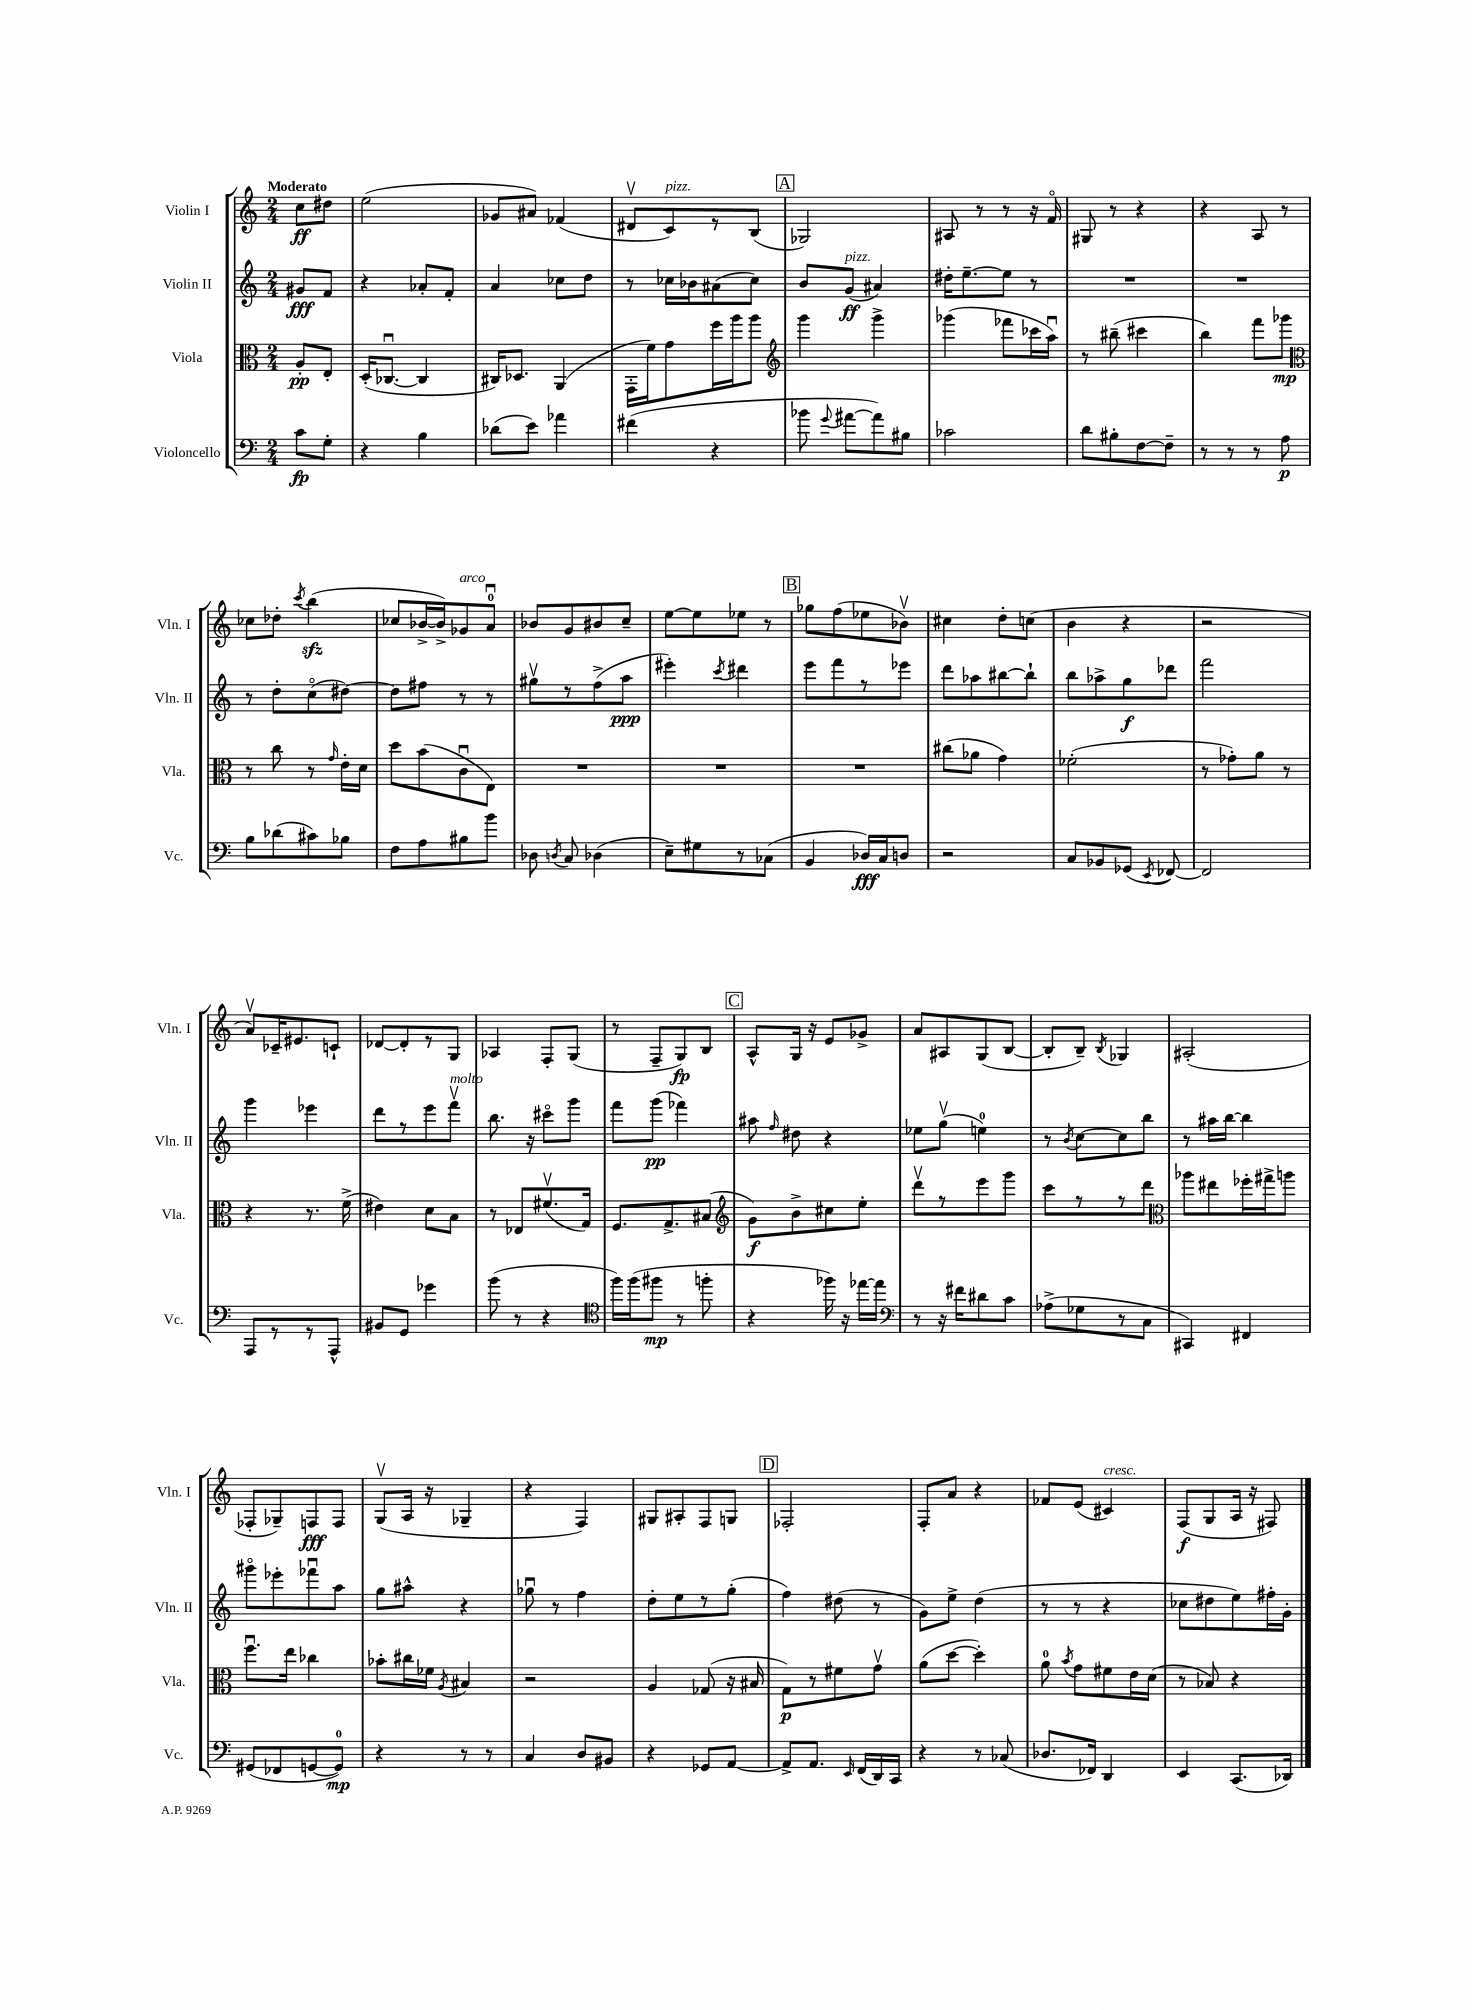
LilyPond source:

<<
\new StaffGroup <<
\new Staff = "s0" \with { instrumentName = "Violin I" shortInstrumentName = "Vln. I" } {
    \clef treble \key c \major \numericTimeSignature \time 2/4 \partial 4 \tempo "Moderato"
    \autoBeamOff c''8[\ff dis''8] |
    e''2( |
    ges'8[ ais'8]) fes'4( |
    dis'8[\upbow c'8^\markup { \italic "pizz." }) r8 b8]( |
    \mark \markup { \box "A" } ges2) |
    ais8 r8 r8 r16 f'16\flageolet |
    gis8 r8 r4 |
    r4 a8 r8 |
    ces''8[ des''8]-. \acciaccatura { c'''8 } b''4\sfz( |
    ces''8[ bes'16~-> bes'16->) ges'8^\markup { \italic "arco" } a'8]-0\downbow |
    bes'8[ g'8 bis'8 c''8]-- |
    e''8[~ e''8 ees''8] r8 |
    \mark \markup { \box "B" } ges''8[ f''8( ees''8 bes'8]\upbow) |
    cis''4 d''8[-. c''8]( |
    b'4 r4 |
    r2 |
    a'8[\upbow) ces'16-- eis'8. c'8]-! |
    des'8[~ des'8-. r8 g8] |
    aes4 f8[-. g8]( |
    r8 f8[-- g8\fp) b8] |
    \mark \markup { \box "C" } a8[-^ g16] r16 e'8[ ges'8]-> |
    a'8[ ais8 g8( b8]~ |
    b8[-. b8]--) \acciaccatura { b8 } ges4 |
    ais2-.( |
    fes8[-. ges8--) f8\fff f8] |
    g8[\upbow( a16] r16 ges4-- |
    r4 f4) |
    gis8[ ais8-. f8 g8] |
    \mark \markup { \box "D" } fes2-. |
    f8[-. a'8] r4 |
    fes'8[ e'8]( cis'4^\markup { \italic "cresc." }) |
    f8[\f( g8 a16] r16 fis8) \bar "|." |
}
\new Staff = "s1" \with { instrumentName = "Violin II" shortInstrumentName = "Vln. II" } {
    \clef treble \key c \major \numericTimeSignature \time 2/4 \partial 4
    \autoBeamOff gis'8[\fff f'8] |
    r4 aes'8[-. f'8]-. |
    a'4 ces''8[ d''8] |
    r8 ces''16[ bes'16 ais'8( ces''8]) |
    \mark \markup { \box "A" } b'8[ g'8]\ff^\markup { \italic "pizz." }( ais'4) |
    dis''16[-. e''8.~-- e''8] r8 |
    R2 |
    R2 |
    r8 d''8[-. c''8\flageolet( dis''8]~) |
    dis''8[ fis''8] r8 r8 |
    gis''8[\upbow r8 f''8->( a''8]\ppp |
    eis'''4-.) \acciaccatura { c'''8 } dis'''4 |
    \mark \markup { \box "B" } e'''8[ f'''8 r8 ees'''8] |
    d'''8[ aes''8 bis''8~ bis''8]-! |
    b''8[ aes''8-> g''8\f des'''8] |
    f'''2 |
    g'''4 ees'''4 |
    d'''8[ r8 e'''8 f'''8]\upbow^\markup { \italic "molto" } |
    b''8. r16 cis'''8[\flageolet g'''8] |
    f'''8[ g'''8]\pp( fes'''4) |
    \mark \markup { \box "C" } ais''8 \grace { f''16 } dis''8 r4 |
    ees''8[ g''8]\upbow( e''4-0) |
    r8 \acciaccatura { b'8 } c''8[~ c''8 b''8] |
    r8 ais''16[ b''16]~ b''4 |
    gis'''8[\flageolet ees'''8-. fes'''8\downbow a''8] |
    g''8[ ais''8]-^ r4 |
    ges''8\downbow r8 f''4 |
    d''8[-. e''8 r8 g''8]-.( |
    \mark \markup { \box "D" } f''4) dis''8( r8 |
    g'8[) e''8]-> d''4( |
    r8 r8 r4 |
    ces''8[ dis''8 e''8) fis''16-. g'16]-. \bar "|." |
}
\new Staff = "s2" \with { instrumentName = "Viola" shortInstrumentName = "Vla." } {
    \clef alto \key c \major \numericTimeSignature \time 2/4 \partial 4
    \autoBeamOff a8[-.\pp e8]-. |
    d16[-.( ces8.]~\downbow ces4 |
    cis16[) des8.] a,4( |
    g,16[-. f'16) g'8 f''16 a''16 a''8] |
    \mark \markup { \box "A" } \clef treble g'''4 g'''4-> |
    ges'''4( fes'''8[ ces'''16 a''16]\downbow) |
    r8 bis''8--( cis'''4 |
    b''4) f'''8[ ges'''8]\mp |
    \clef alto r8 c''8 r8 \grace { g'16 } e'16[-. d'16] |
    d''8[ b'8( c'8\downbow e8]) |
    R2 |
    R2 |
    \mark \markup { \box "B" } R2 |
    cis''8[( aes'8] g'4) |
    fes'2-.( |
    r8 ges'8[-.) a'8] r8 |
    r4 r8. f'16->( |
    eis'4) d'8[ b8] |
    r8 ees8[ fis'8.\upbow( g16]) |
    f8.[ g8.-> bis8]( |
    \mark \markup { \box "C" } \clef treble g'8[\f) b'8-> cis''8 e''8]-. |
    d'''8[\upbow r8 e'''8 g'''8] |
    c'''8[ r8 r8 d'''8] |
    \clef alto aes''8[ eis''8 fes''16-. gis''16-> a''8] |
    f''8.[\downbow e''16] ces''4 |
    bes'8[-. cis''16 fes'16] \acciaccatura { a8 } bis4 |
    r2 |
    a4 ges8( r16 bis16 |
    \mark \markup { \box "D" } g8[\p) r8 fis'8 g'8]\upbow |
    a'8[( d''8]~ d''4-.) |
    a'8-0 \acciaccatura { b'8 } g'8[ fis'8 e'16 d'16]( |
    r8 bes8) r4 \bar "|." |
}
\new Staff = "s3" \with { instrumentName = "Violoncello" shortInstrumentName = "Vc." } {
    \clef bass \key c \major \numericTimeSignature \time 2/4 \partial 4
    \autoBeamOff c'8[\fp g8]-. |
    r4 b4 |
    des'8[( e'8]) aes'4 |
    fis'4( r4 |
    \mark \markup { \box "A" } bes'8 \appoggiatura { g'8 } ais'8[~ ais'8) bis8] |
    ces'2 |
    d'8[ bis8-. f8~ f8]-- |
    r8 r8 r8 a8\p |
    b8[ des'8( cis'8) bes8] |
    f8[ a8 bis8 b'8] |
    des8 \acciaccatura { d8 } c8 des4( |
    e8[--) gis8 r8 ces8]( |
    \mark \markup { \box "B" } b,4 des16[\fff) c16 d8] |
    r2 |
    c8[ bes,8 ges,8]( \acciaccatura { e,8 } fes,8~) |
    fes,2 |
    a,,8[ r8 r8 a,,8]-^ |
    bis,8[ g,8] ges'4 |
    b'8( r8 r4 |
    \clef tenor f''16[) f''16( fis''8]\mp r8 f''8-. |
    \mark \markup { \box "C" } r4 fes''16) r16 ees''16[~ ees''16] |
    \clef bass r8 r16 fis'16[ dis'8 c'8] |
    aes8[->( ges8 r8 c8] |
    cis,4) fis,4 |
    gis,8[( fes,8 g,8~ g,8]-0\mp) |
    r4 r8 r8 |
    c4 d8[ bis,8] |
    r4 ges,8[ a,8]~ |
    \mark \markup { \box "D" } a,8[-> a,8.] \grace { e,16 } f,16[( d,16) c,16] |
    r4 r8 ces8( |
    des8.[ fes,16]) d,4 |
    e,4 c,8.[( des,16]) \bar "|." |
}
>>
>>
\layout { \context { \Score \remove "Bar_number_engraver" } }
